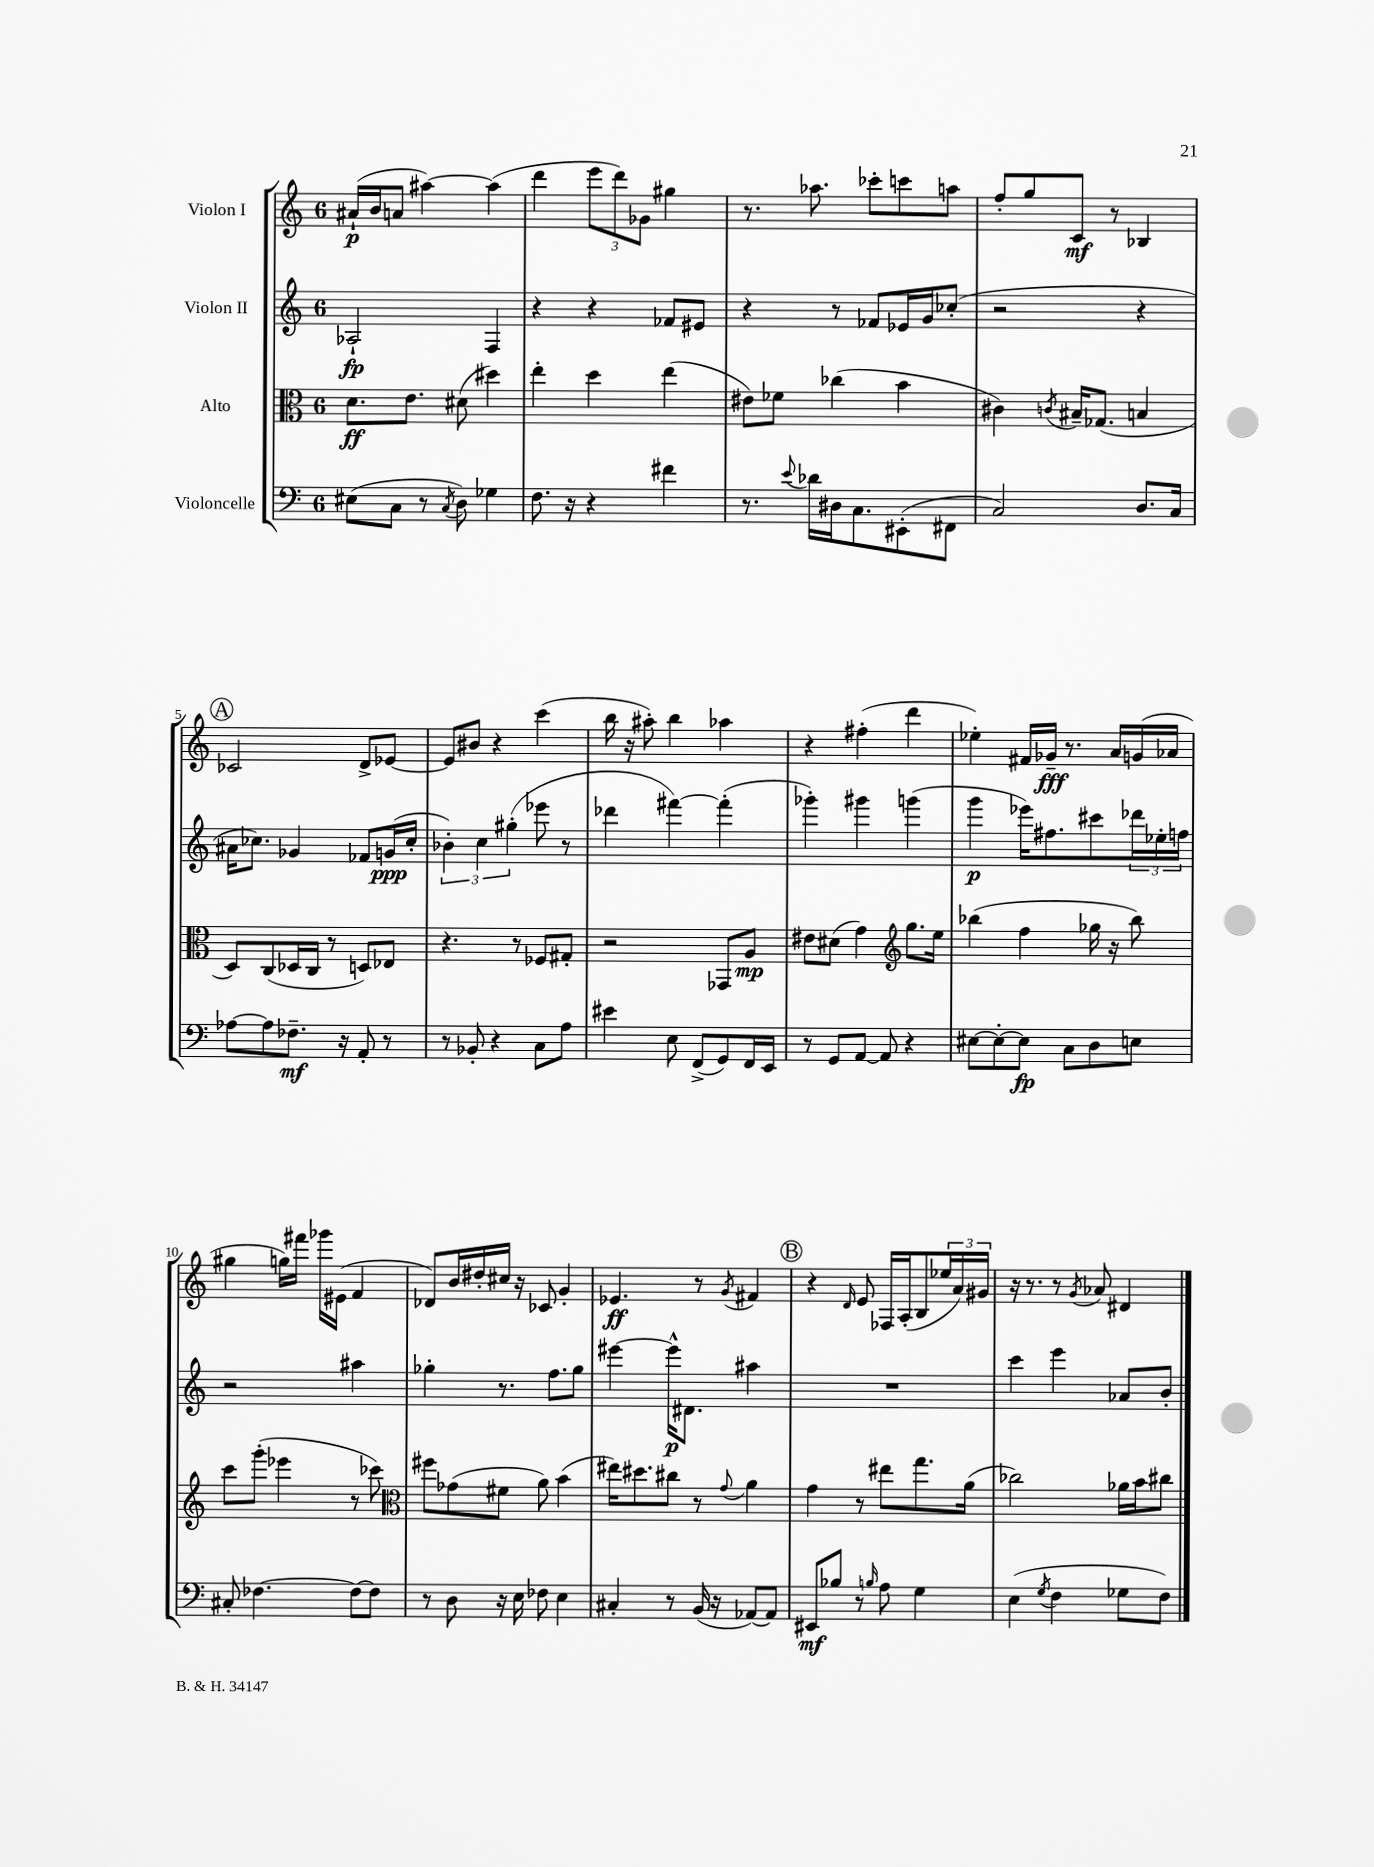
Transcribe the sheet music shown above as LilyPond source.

<<
\new StaffGroup <<
\new Staff = "s0" \with { instrumentName = "Violon I" } {
    \clef treble \key c \major \once \override Staff.TimeSignature.style = #'single-digit \time 6/8
    ais'16-!\p( b'16 a'8 ais''4~) ais''4( |
    d'''4 \tuplet 3/2 { e'''8 d'''8) ges'8 } gis''4 |
    r8. aes''8. ces'''8-. c'''8 a''8 |
    f''8-. g''8 c'8\mf r8 bes4 |
    \mark \markup { \circle "A" } ces'2 d'8-> ees'8~ |
    ees'8 bis'8 r4 c'''4( |
    b''16 r16 ais''8-.) b''4 aes''4 |
    r4 fis''4-.( d'''4 |
    ees''4-.) fis'16 ges'16--\fff r8. a'16 g'16( aes'16 |
    gis''4 g''16) fis'''16 ges'''16 eis'16( f'4 |
    des'8) b'16 dis''16-. cis''16 r16 ces'8 g'4-. |
    ees'4.\ff r8 \acciaccatura { g'8 } fis'4 |
    \mark \markup { \circle "B" } r4 \grace { d'16 } e'8 fes16 a16-.( b8 \tuplet 3/2 { ees''16 a'16) gis'16 } |
    r16 r8. r8 \acciaccatura { g'8 } aes'8 dis'4 \bar "|." |
}
\new Staff = "s1" \with { instrumentName = "Violon II" } {
    \clef treble \key c \major \once \override Staff.TimeSignature.style = #'single-digit \time 6/8
    aes2-!\fp f4 |
    r4 r4 fes'8 eis'8 |
    r4 r8 fes'8 ees'16 g'16 ces''8-.( |
    r2 r4 |
    \mark \markup { \circle "A" } ais'16 ces''8.) ges'4 fes'8 g'16\ppp( ces''16-. |
    \tuplet 3/2 { bes'4-.) c''4 gis''4-.( } ees'''8 r8 |
    des'''4 fis'''4~) fis'''4-.( |
    ges'''4-.) gis'''4 g'''4( |
    g'''4\p ees'''16) fis''8. cis'''8 \tuplet 3/2 { des'''16 ees''16-. f''16 } |
    r2 ais''4 |
    ges''4-. r8. f''8. ges''8 |
    eis'''4~ eis'''16-^\p dis'8. ais''4 |
    \mark \markup { \circle "B" } R2. |
    c'''4 e'''4 aes'8 b'8-. \bar "|." |
}
\new Staff = "s2" \with { instrumentName = "Alto" } {
    \clef alto \key c \major \once \override Staff.TimeSignature.style = #'single-digit \time 6/8
    d'8.\ff e'8. dis'8( dis''4) |
    e''4-. d''4 e''4( |
    eis'8) fes'8 ces''4( b'4 |
    cis'4) \acciaccatura { c'8 } bis16-- ges8.( b4 |
    \mark \markup { \circle "A" } d8) c8( des16 c16 r8 d8) ees8 |
    r4. r8 fes8 gis8-. |
    r2 ges,8 a8\mp |
    eis'8 dis'8( g'4) \clef treble g''8. e''16 |
    bes''4( f''4 ges''16 r16 bes''8) |
    c'''8 g'''8-.( ees'''4 r8 ces'''8) |
    \clef alto fis''8 ges'8( fis'8 a'8) b'4( |
    eis''16) dis''8. cis''8 r8 \appoggiatura { g'8 } a'4 |
    \mark \markup { \circle "B" } g'4 r8 eis''8 g''8. a'16( |
    ces''2) aes'16 b'16 cis''8 \bar "|." |
}
\new Staff = "s3" \with { instrumentName = "Violoncelle" } {
    \clef bass \key c \major \once \override Staff.TimeSignature.style = #'single-digit \time 6/8
    eis8( c8 r8 \acciaccatura { c8 } d8) ges4 |
    f8. r16 r4 fis'4 |
    r8. \appoggiatura { e'8 } des'16 dis16 c8. eis,8-.( fis,8 |
    c2) d8. c16 |
    \mark \markup { \circle "A" } aes8~ aes8 fes8.--\mf r16 a,8-. r8 |
    r8 bes,8-. r4 c8 a8 |
    eis'4 e8 f,8->( g,8) f,16 e,16 |
    r8 g,8 a,8~ a,8 r4 |
    eis8~ eis8~-. eis8\fp c8 d8 e8 |
    cis8-. fes4.~ fes8~ fes8 |
    r8 d8 r16 e16 fes8 e4 |
    cis4-. r8 b,16( r16 aes,8~) aes,8 |
    \mark \markup { \circle "B" } eis,8\mf bes8 r8 \grace { b16 } a8 g4 |
    e4( \acciaccatura { g8 } f4 ges8 f8) \bar "|." |
}
>>
>>
